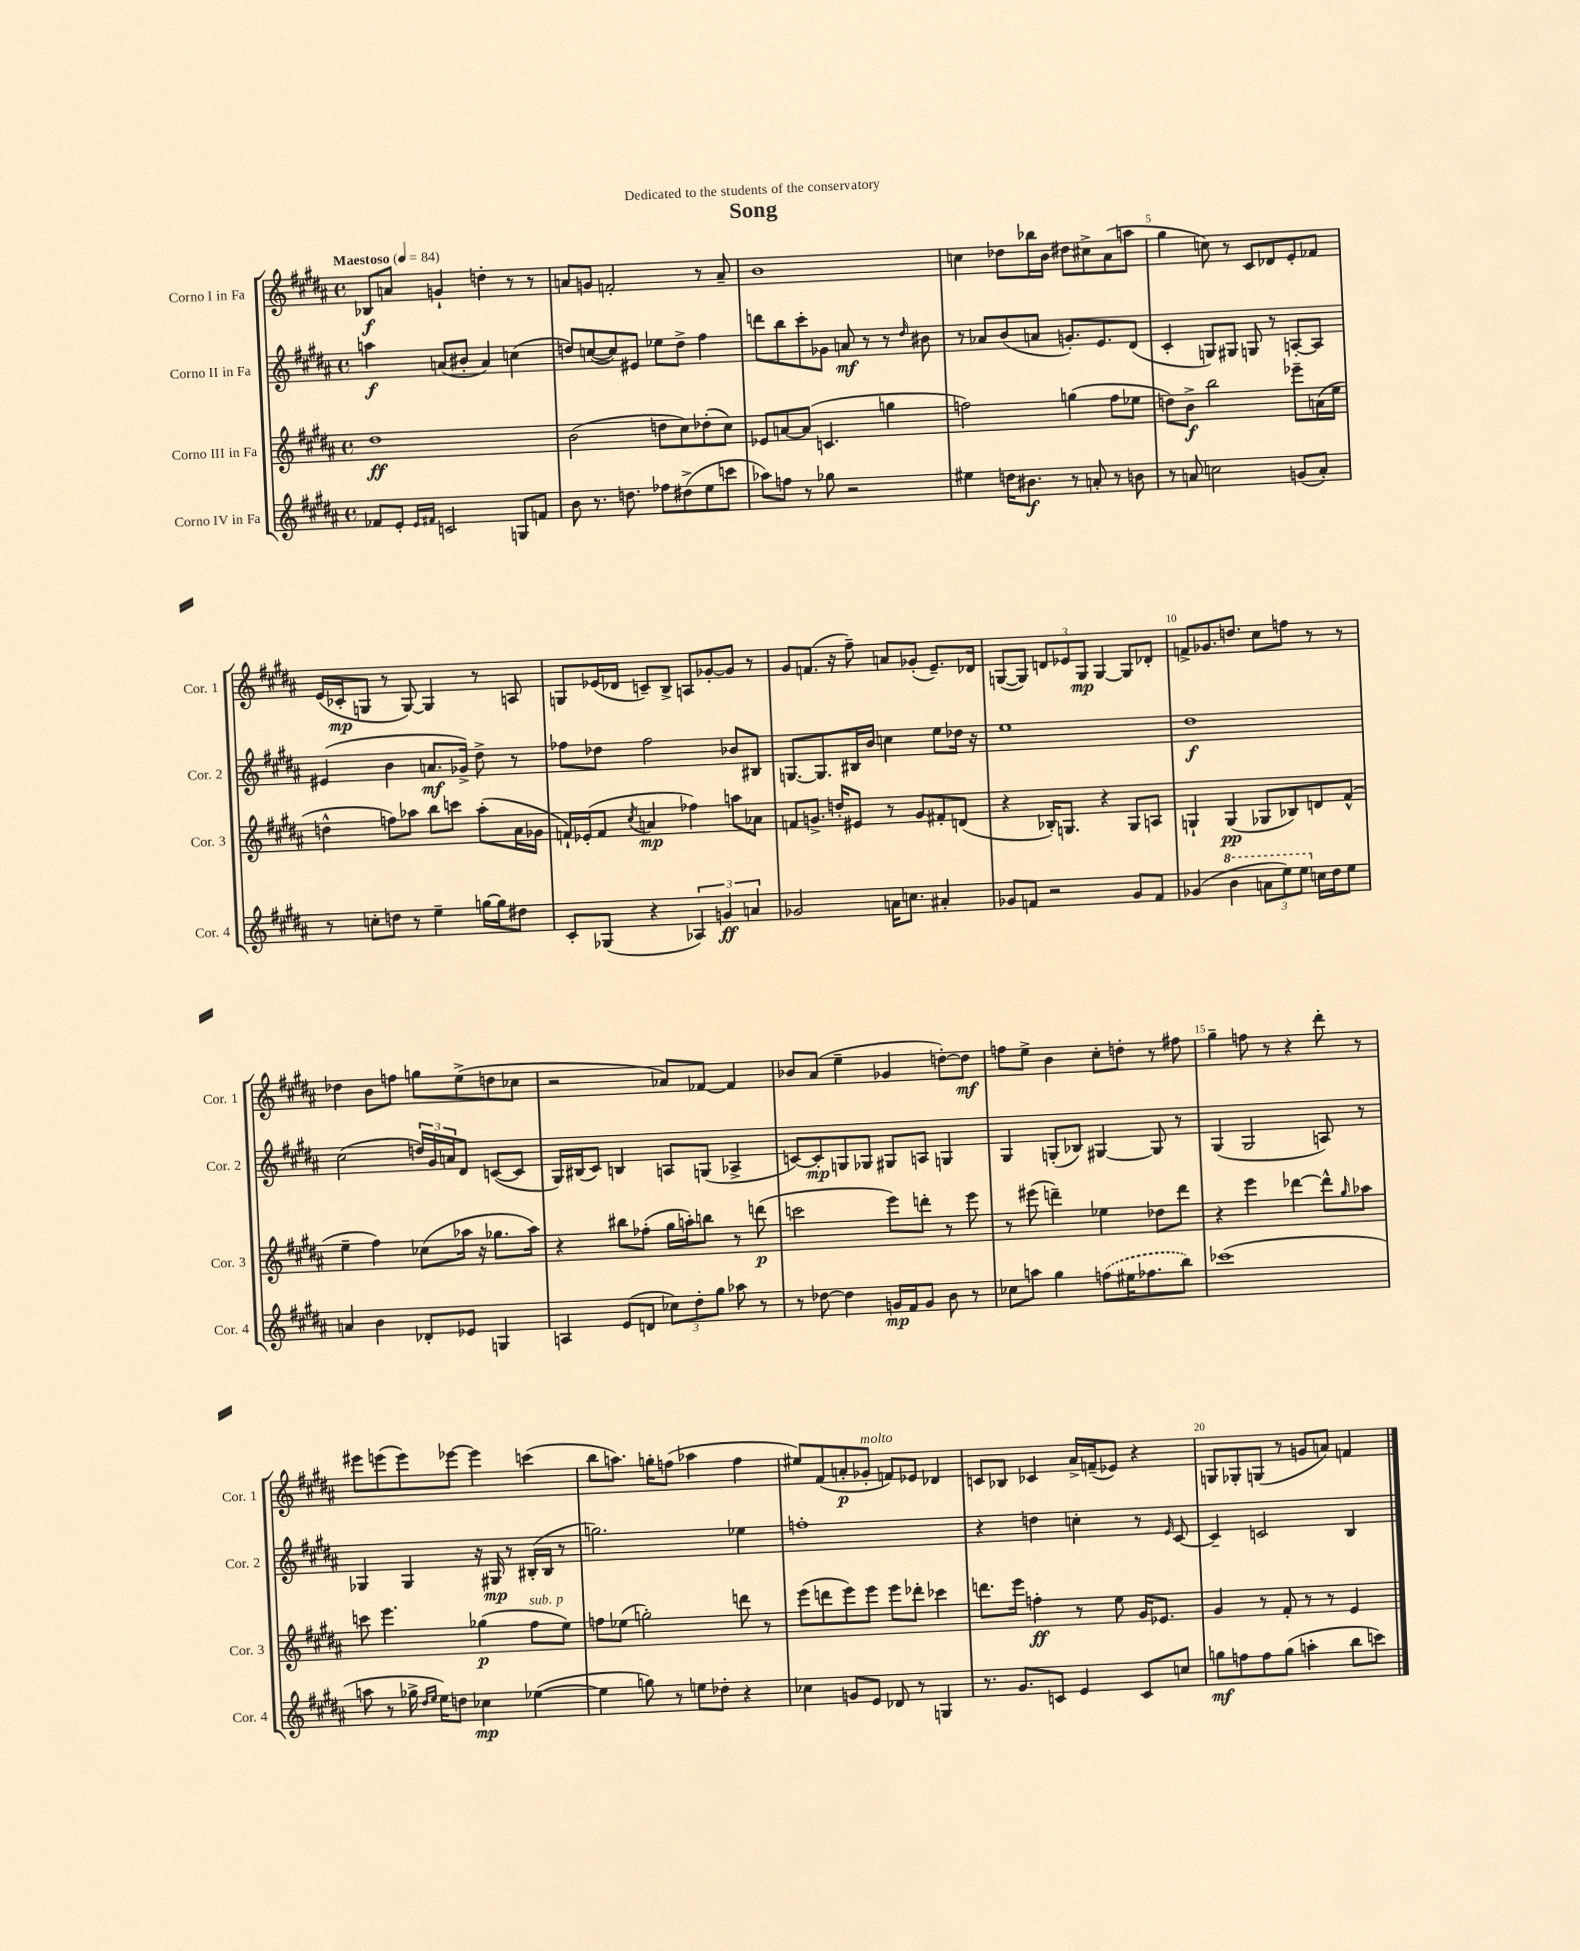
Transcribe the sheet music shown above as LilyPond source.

\header { title = "Song" dedication = "Dedicated to the students of the conservatory" }
<<
\new StaffGroup <<
\new Staff = "s0" \with { instrumentName = "Corno I in Fa" shortInstrumentName = "Cor. 1" } {
    \clef treble \key b \major \defaultTimeSignature \time 4/4 \tempo "Maestoso" 4 = 84
    bes8\f a'8 g'4-! d''4-. r8 r8 |
    a'8 g'8 f'2-. r8 a'8-- |
    b'1 |
    c''4 des''8 bes''16 b'16 dis''8 cis''8-> ais'8( a''8 |
    gis''4 c''8) r8 cis'8 des'8 e'8-. fes'8 |
    e'16( ces'16-.\mp g8 r8 g8~) g4 r8 a8 |
    g8 ees'16( des'16 c'8--) b8-> a8 ges'8~-. ges'8 r8 |
    gis'8 f'8.( r16 fis''8--) a'8 ges'8-.( e'8.--) des'16 |
    g8~( g8) \tuplet 3/2 { d'8 ees'8 g8\mp } g4~ g8 des'8-. |
    f'8-> ges'8. d''8. cis''8 f''8 r8 r8 |
    des''4 b'8 f''8 g''8 e''8->( d''8 ces''8 |
    r2 aes'8) fes'8~ fes'4 |
    bes'8 ais'8( e''4-- ges'4 d''8~-.) d''8\mf |
    f''8 e''8-> b'4 cis''8-. d''8-. r8 fis''8 |
    gis''4-- f''8 r8 r4 dis'''8-. r8 |
    eis'''8 e'''8( e'''8) ees'''8~ ees'''4 c'''4( |
    b''8 a''8.) g''16-. f''8( aes''4 f''4 |
    eis''8) fis'8( a'8-.\p ges'8-.^\markup { \italic "molto" } f'8) ees'8 des'4 |
    c'8 bes8 ces'4 ais'16-> f'16--( ees'8) r4 |
    g8 ges8-. g8( r8 g'8 a'8) f'4 \bar "|." |
}
\new Staff = "s1" \with { instrumentName = "Corno II in Fa" shortInstrumentName = "Cor. 2" } {
    \clef treble \key b \major \defaultTimeSignature \time 4/4
    a''4\f a'8( bis'8-. a'4) c''4( |
    d''8) c''8~( c''8) eis'8 ees''8 d''8-> fis''4 |
    d'''8 b''8 cis'''8-. ges'8 a'8\mf r8 r8 \grace { dis''16 } bis'8 |
    r8 aes'8 b'8( a'8 g'8.-.) e'8. dis'8( |
    cis'4-. g8) gis8 g8 r8 a8~-. a8 |
    eis'4( b'4 a'8.\mf ges'16->) dis''8-> r8 |
    fes''8 des''8 fes''2 bes'8 bis8 |
    g8.~ g8. bis16 b'16 c''4 e''8 des''16 r16 |
    e''1 |
    dis''1\f |
    cis''2( \tuplet 3/2 { d''16) gis'16 a'16 } dis'8 c'8~( c'8 |
    gis16) bis16( cis'8) b4 a8 g8( aes4-> |
    c'8~) c'8-.\mp g8 ges8 gis8 a8 g4 |
    gis4 g8-.( bes8) gis4~ gis8 r8 |
    gis4( gis2 a8) r8 |
    ges4 ges4 r16 gis16\mp r8 bis16-.( bis16 r8 |
    g''2.) ees''4 |
    f''1-. |
    r4 d''4 c''4-. r8 \grace { e'16 } cis'8~ |
    cis'4-- c'2 b4 \bar "|." |
}
\new Staff = "s2" \with { instrumentName = "Corno III in Fa" shortInstrumentName = "Cor. 3" } {
    \clef treble \key b \major \defaultTimeSignature \time 4/4
    dis''1\ff |
    b'2( d''8 cis''8) des''8-.( cis''8) |
    ees'8 a'8~ a'8( c'4. g''4 |
    f''2) g''4( f''8 ees''8 |
    d''8) b'8->\f b''2 ees'''8-- a'16( e''16 |
    d''4-^ f''8) aes''8 b''8 c'''8 aes''8-.( ais'16 ges'16 |
    f'16-!) ees'16-.( f'8 \acciaccatura { cis''8 } a'4\mp fes''4) a''8 aes'8 |
    f'8 g'8.-> d''16-. eis'8 r8 g'8 fis'8-. d'8( |
    r4 bes16-.) g8. r4 g8 a8 |
    g4-! g4\pp( ges8 bes8) d'8 fis'8-^( |
    e''4-- fis''4) ces''8( aes''16 r16 ges''8. aes''16) |
    r4 bis''8 fes''8-.( gis''16 a''16-.) b''8 r8 d'''8\p( |
    c'''2 e'''8) d'''8-. r8 e'''8 |
    r8 eis'''8( d'''4--) ees''4 des''8 d'''8 |
    r4 e'''4 des'''4~ des'''8-^ \grace { gis''16 } aes''8 |
    c'''8 e'''4. ges''4\p( fis''8^\markup { \italic "sub. p" } e''8) |
    f''8 ees''8( g''2-.) d'''8 r8 |
    e'''8( d'''8 e'''8) e'''8 e'''8 des'''8-. ces'''4 |
    d'''8. e'''16 f''4-.\ff r8 e''8 gis'16 ees'8. |
    gis'4 r8 fis'8-. r8 r8 e'4 \bar "|." |
}
\new Staff = "s3" \with { instrumentName = "Corno IV in Fa" shortInstrumentName = "Cor. 4" } {
    \clef treble \key b \major \defaultTimeSignature \time 4/4
    fes'8 e'8-. \grace { e'16 fis'16 } c'2 g8 f'8 |
    b'8 r8. d''8. fes''8 dis''8->( e''8 c'''8 |
    aes''8) f''8 r8 ges''8 r2 |
    eis''4 d''16 bis'8.\f r8 a'8-. r8 b'8 |
    r8 a'8 c''2 g'8( a'8-.) |
    r8 c''8-. d''8 r8 e''4-- g''16~ g''16 dis''8 |
    cis'8-. ges8( r4 \tuplet 3/2 { aes4) g'4\ff a'4 } |
    ges'2 a'16 c''8. ais'4-. |
    ges'8 f'8 r2 ges'8 f'8 |
    ges'4( \ottava #1 b''4 \tuplet 3/2 { a''8 e'''8) e'''8 \ottava #0 } c''16 dis''16 e''8 |
    a'4 b'4 des'8-. ees'8 g4 |
    a4 e'8( d'8 \tuplet 3/2 { ces''8) dis''8-. gis''8 } aes''8 r8 |
    r8 des''8~ des''4 g'16\mp fis'16 g'8 b'8 r8 |
    ces''8 a''8 gis''4 \once \slurDashed f''8( eis''16 fes''8. b''8) |
    ces'''1( |
    a''8 r8 ges''16-> \grace { dis''16 e''16 } e''16) d''8 ces''4\mp ees''4~( |
    ees''4 g''8) r8 e''8 des''8-. r4 |
    ces''4 g'8 e'8 des'8 r8 g4 |
    r8. gis'8. c'8 e'4 c'8 c''8 |
    g''8\mf f''8 f''8 g''8( a''4-. b''8 c'''8) \bar "|." |
}
>>
>>
\layout { \context { \Score \override BarNumber.break-visibility = ##(#f #t #t) barNumberVisibility = #(every-nth-bar-number-visible 5) } }
